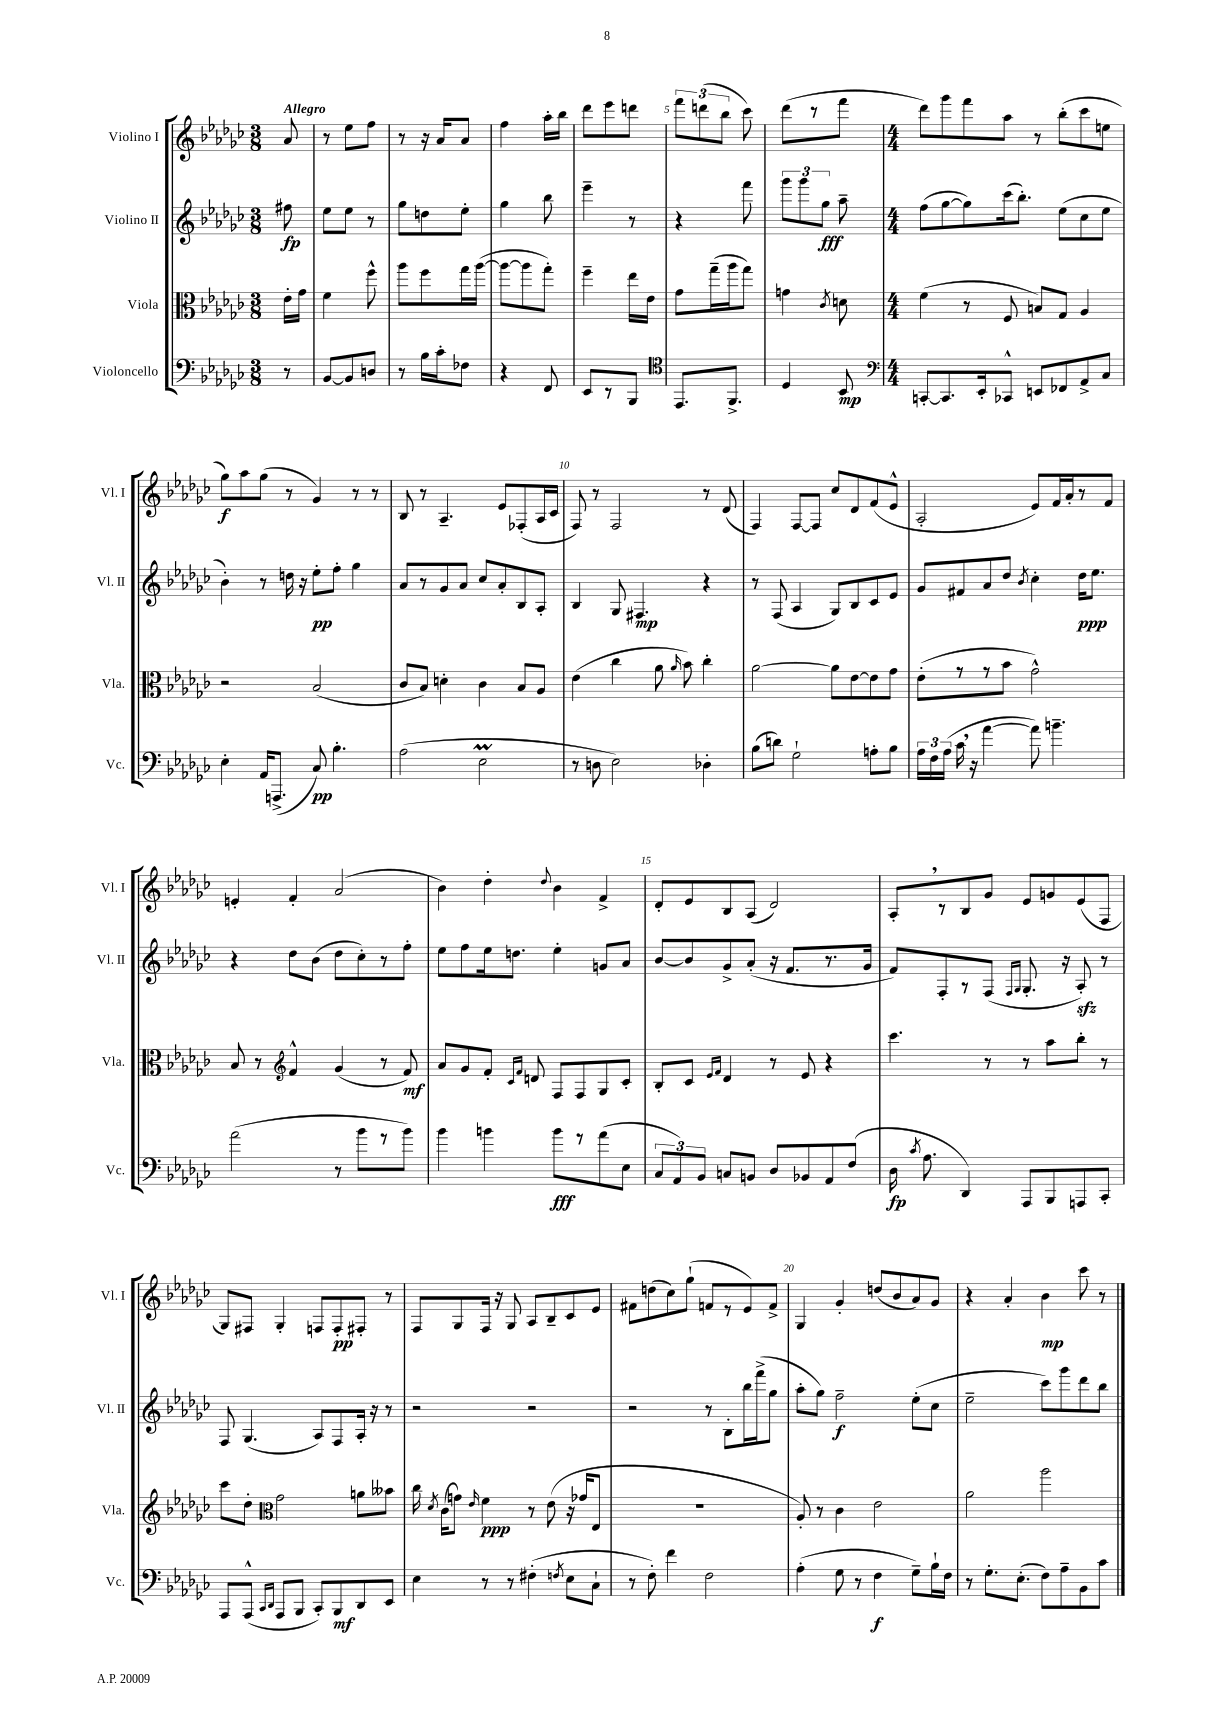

**kern	**dynam	**kern	**dynam	**kern	**dynam	**kern	**dynam
*part4	*part4	*part3	*part3	*part2	*part2	*part1	*part1
*staff4	*staff4	*staff3	*staff3	*staff2	*staff2	*staff1	*staff1
*I"Violoncello	*	*I"Viola	*	*I"Violino II	*	*I"Violino I	*
*I'Vc.	*	*I'Vla.	*	*I'Vl. II	*	*I'Vl. I	*
*clefF4	*	*clefC3	*	*clefG2	*	*clefG2	*
*k[b-e-a-d-g-c-]	*	*k[b-e-a-d-g-c-]	*	*k[b-e-a-d-g-c-]	*	*k[b-e-a-d-g-c-]	*
*M3/8	*	*M3/8	*	*M3/8	*	*M3/8	*
=	=	=	=	=	=	=	=
!	!	!	!	!	!	!LO:TX:a:B:t=Allegro	!
8r	.	16e-'\LL	.	8ff#X\	fp	8a-/	.
.	.	16g-\JJ	.	.	.	.	.
=1	=1	=1	=1	=1	=1	=1	=1
[8BB-/L	.	4f\	.	8ee-\L	.	8r	.
8BB-/]	.	.	.	8ee-\J	.	8ee-\L	.
8Dn/J	.	8ff^^\	.	8r	.	8ff\J	.
=2	=2	=2	=2	=2	=2	=2	=2
8r	.	8aa-\L	.	8gg-\L	.	8r	.
16B-\LL	.	8ff\	.	8ddn\	.	16r	.
16c-'\J	.	.	.	.	.	16a-/KL	.
8F-X\J	.	16gg-\L	.	8ee-'\J	.	8a-/J	.
.	.	([16aa-\JJ	.	.	.	.	.
=3	=3	=3	=3	=3	=3	=3	=3
4r	.	8aa-\L_	.	4gg-\	.	4ff\	.
.	.	8aa-\]	.	.	.	.	.
8FF/	.	8gg-'\J)	.	8bb-\	.	16aa-'\LL	.
.	.	.	.	.	.	16bb-\JJ	.
=4	=4	=4	=4	=4	=4	=4	=4
8EE-/L	.	4ff~\	.	4eee-~\	.	8ddd-\L	.
8r	.	.	.	.	.	8eee-\	.
8BBB-/J	.	16ee-\LL	.	8r	.	8dddn\J	.
.	.	16e-\JJ	.	.	.	.	.
=5	=5	=5	=5	=5	=5	=5	=5
*clefC4	*	*	*	*	*	*	*
8.EE-/L	.	8g-\L	.	4r	.	12fff\L	.
.	.	.	.	.	.	(12dddn\	.
.	.	(16gg-~\L	.	.	.	.	.
.	.	.	.	.	.	12bb-\J	.
8.FF^/J	.	16aa-\J	.	.	.	.	.
.	.	8gg-\J)	.	8fff\	.	8ccc-\)	.
=6	=6	=6	=6	=6	=6	=6	=6
4D-/	.	4gn\	.	12ggg-\L	.	(8ddd-\L	.
.	.	.	.	12ggg-\	.	.	.
.	.	.	.	.	.	8r	.
.	.	.	.	12gg-\J	fff	.	.
.	.	8qc-/	.	.	.	.	.
8BB-/	mp	8dn\	.	8aa-~\	.	8fff\J	.
=7	=7	=7	=7	=7	=7	=7	=7
*clefF4	*	*	*	*	*	*	*
*M4/4	*	*M4/4	*	*M4/4	*	*M4/4	*
[8CCn'/L	.	(4f\	.	(8ff\L	.	8ddd-\L)	.
8.CC/]	.	.	.	[8gg-\	.	8ggg-\	.
.	.	8r	.	8gg-\])	.	8fff\	.
16EE-'/k	.	.	.	.	.	.	.
8CC-X^^/J	.	8F/	.	(16ccc-\k	.	8aa-\J	.
.	.	.	.	8.bb-'\J)	.	.	.
8EEn/L	.	8Bn/L)	.	.	.	8r	.
8FF-X/	.	8G-/J	.	(8ee-\L	.	(8bb-'\L	.
8AA-^/	.	4A-/	.	8cc-\	.	8ccc-\	.
8C-/J	.	.	.	8ee-\J	.	8een\J	.
!!LO:LB:g=z
=8	=8	=8	=8	=8	=8	=8	=8
4E-'\	.	2r	.	4b-'\)	.	8gg-\L)	f
.	.	.	.	.	.	8aa-\	.
16AA-/KL	.	.	.	8r	.	(8gg-\J	.
(8.AAAn^/J	.	.	.	.	.	.	.
.	.	.	.	16ddn\	.	8r	.
.	.	.	.	16r	.	.	.
8C-/)	pp	(2B-/	.	8ee-'\L	pp	4g-/)	.
4.B-'\	.	.	.	8ff'\J	.	.	.
.	.	.	.	4gg-\	.	8r	.
.	.	.	.	.	.	8r	.
=9	=9	=9	=9	=9	=9	=9	=9
(2A-\	.	8c-/L	.	8a-/L	.	8B-/	.
.	.	8B-/J)	.	8r	.	8r	.
.	.	4dn'\	.	8g-/	.	4.A-~/	.
.	.	.	.	8a-/J	.	.	.
2E-M\	.	4c-\	.	8cc-/L	.	.	.
.	.	.	.	8a-'/	.	8e-/L	.
.	.	8B-/L	.	8B-/	.	(8F-X'/	.
.	.	8A-/J	.	8A-'/J	.	16A-/L	.
.	.	.	.	.	.	16c-/JJ	.
=10	=10	=10	=10	=10	=10	=10	=10
8r	.	(4e-\	.	4B-/	.	8F/)	.
8Dn\	.	.	.	.	.	8r	.
2E-\)	.	4cc-\	.	8G-/	.	2F/	.
.	.	.	.	4.F#X/	mp	.	.
.	.	8a-\	.	.	.	.	.
.	.	16qqa-/	.	.	.	.	.
.	.	8b-\)	.	.	.	.	.
4D-X'\	.	4cc-'\	.	4r	.	8r	.
.	.	.	.	.	.	(8d-/	.
=11	=11	=11	=11	=11	=11	=11	=11
(8B-\L	.	[2a-\	.	8r	.	4F/)	.
8dn\J)	.	.	.	(8F/	.	.	.
2G-`\	.	.	.	4A-/	.	[8F/L	.
.	.	.	.	.	.	8F/J]	.
.	.	8a-\L]	.	8G-/L)	.	8cc-/L	.
.	.	[8e-\	.	8B-/	.	8d-/	.
8An'\L	.	8e-\]	.	8c-/	.	(8f/	.
8B-\J	.	8g-\J	.	8e-/J	.	8e-^^/J	.
=12	=12	=12	=12	=12	=12	=12	=12
24A-\LL	.	(8e-'\L	.	8g-/L	.	2A-'/	.
24F\	.	.	.	.	.	.	.
(24A-\JJ	.	.	.	.	.	.	.
16c-,\	.	8r	.	8f#X/	.	.	.
16r	.	.	.	.	.	.	.
[4a-\	.	8r	.	8a-/	.	.	.
.	.	8b-\J	.	8dd-/J	.	.	.
.	.	.	.	8qb-/	.	.	.
8a-\])	.	2g-^^\)	.	4cc-'\	.	8e-/L)	.
4.bn~\	.	.	.	.	.	16f/L	.
.	.	.	.	.	.	16a-'/J	.
.	.	.	.	16dd-\KL	ppp	8r	.
.	.	.	.	8.ee-\J	.	.	.
.	.	.	.	.	.	8f/J	.
!!LO:LB:g=z
=13	=13	=13	=13	=13	=13	=13	=13
(2a-\	.	8B-/	.	4r	.	4en'/	.
.	.	8r	.	.	.	.	.
*	*	*clefG2	*	*	*	*	*
.	.	4f^^/	.	8dd-\L	.	4f'/	.
.	.	.	.	(8b-\J	.	.	.
8r	.	(4g-/	.	8dd-\L	.	(2a-/	.
8b-\L	.	.	.	8cc-'\)	.	.	.
8r	.	8r	.	8r	.	.	.
8b-\J)	.	8f/)	mf	8ff'\J	.	.	.
=14	=14	=14	=14	=14	=14	=14	=14
4b-\	.	8a-/L	.	8ee-\L	.	4b-\)	.
.	.	8g-/	.	8ff\	.	.	.
4bn\	.	8f'/J	.	16ee-\k	.	4dd-'\	.
.	.	.	.	8.ddn\J	.	.	.
.	.	16qqc-/LL	.	.	.	.	.
.	.	16qqf/JJ	.	.	.	.	.
.	.	8dn/	.	.	.	.	.
.	.	.	.	.	.	8qqdd-/	.
8b\L	fff	8F/L	.	4ee-'\	.	4b-\	.
8r	.	8F/	.	.	.	.	.
(8a-\	.	8G-/	.	8gn/L	.	4f^/	.
8E-\J	.	8c-'/J	.	8a-/J	.	.	.
=15	=15	=15	=15	=15	=15	=15	=15
12C-/L	.	8B-'/L	.	[8b-/L	.	8d-'/L	.
12AA-/)	.	.	.	.	.	.	.
.	.	8c-/J	.	8b-/]	.	8e-/	.
12BB-/J	.	.	.	.	.	.	.
.	.	16qqe-/LL	.	.	.	.	.
.	.	16qqf/JJ	.	.	.	.	.
8Cn/L	.	4d-/	.	8g-^/	.	8B-/	.
8BBn/J	.	.	.	(8a-'/J	.	(8A-/J	.
8D-/L	.	8r	.	16r	.	2d-/)	.
.	.	.	.	8.f/L	.	.	.
8BB-X/	.	8e-/	.	.	.	.	.
8AA-/	.	4r	.	8.r	.	.	.
(8F/J	.	.	.	.	.	.	.
.	.	.	.	16g-/Jk	.	.	.
=16	=16	=16	=16	=16	=16	=16	=16
16D-\	fp	4.ccc-\	.	8f/L)	.	8A-',/L	.
8qc-/	.	.	.	.	.	.	.
8.A-\	.	.	.	.	.	.	.
.	.	.	.	8F'/	.	8r	.
4DD-/)	.	.	.	8r	.	8B-/	.
.	.	8r	.	(8F/J	.	8g-/J	.
.	.	.	.	16qqF/LL	.	.	.
.	.	.	.	16qqG-/JJ	.	.	.
8AAA-/L	.	8r	.	8.G-'/	.	8e-/L	.
8BBB-/	.	8aa-\L	.	.	.	8gn/	.
.	.	.	.	16r	.	.	.
8AAAn/	.	8bb-'\J	.	8A-zz'/)	.	(8e-/	.
8CC-'/J	.	8r	.	8r	.	8F/J	.
!!LO:LB:g=z
=17	=17	=17	=17	=17	=17	=17	=17
8AAA-/L	.	8ccc-\L	.	8F/	.	8G-/L)	.
(8AAA-^^/J	.	8dd-'\J	.	(4.G-/	.	8F#X/J	.
16qqCC-/LL	.	.	.	.	.	.	.
16qqDD-/JJ	.	.	.	.	.	.	.
*	*	*clefC3	*	*	*	*	*
8AAA-/L	.	2g-\	.	.	.	4G-'/	.
8BBB-/J	.	.	.	.	.	.	.
8CC-'/L)	.	.	.	8A-/L)	.	8Fn/L	.
8BBB-/	mf	.	.	8F/	.	8F'/	pp
8DD-/	.	8an\L	.	16A-'/Jk	.	8F#X'/J	.
.	.	.	.	16r	.	.	.
8EE-/J	.	8b--X\J	.	8r	.	8r	.
=18	=18	=18	=18	=18	=18	=18	=18
4E-\	.	16cc-\	.	2r	.	8F/L	.
.	.	8qd-/	.	.	.	.	.
.	.	(16c-\KL	.	.	.	.	.
.	.	8gn\J)	.	.	.	8G-/	.
.	.	16qqe-/	.	.	.	.	.
8r	.	4f\	ppp	.	.	16F/Jk	.
.	.	.	.	.	.	16r	.
8r	.	.	.	.	.	8G-/	.
(4F#X'\	.	8r	.	2r	.	8A-/L	.
.	.	(8e-\	.	.	.	8B-~/	.
8qFn/	.	.	.	.	.	.	.
8E-\L	.	16r	.	.	.	8c-/	.
.	.	16g-X/KL	.	.	.	.	.
8C-`\J	.	8E-/J	.	.	.	8e-/J	.
=19	=19	=19	=19	=19	=19	=19	=19
8r	.	1r	.	2r	.	8f#X\L	.
8F'\)	.	.	.	.	.	(8ddn\	.
4f\	.	.	.	.	.	8cc-\)	.
.	.	.	.	.	.	(8gg-`\J	.
2F\	.	.	.	8r	.	8fn/L	.
.	.	.	.	8B-'\L	.	8r	.
.	.	.	.	16bb-\L	.	8e-/)	.
.	.	.	.	(16fff^\J	.	.	.
.	.	.	.	8gg-\J	.	8f^/J	.
=20	=20	=20	=20	=20	=20	=20	=20
(4A-'\	.	8A-'/)	.	8aa-'\L	.	4G-/	.
.	.	8r	.	8gg-\J)	.	.	.
8G-\	.	4c-\	.	2ff~\	f	4g-'/	.
8r	.	.	.	.	.	.	.
4F\	f	2e-\	.	.	.	(8ddn/L	.
.	.	.	.	.	.	8b-/	.
8G-~\L)	.	.	.	(8ee-'\L	.	8a-/)	.
16B-`\L	.	.	.	8cc-\J	.	8g-/J	.
16F\JJ	.	.	.	.	.	.	.
=21	=21	=21	=21	=21	=21	=21	=21
8r	.	2a-\	.	2ee-~\	.	4r	.
8.G-'\L	.	.	.	.	.	.	.
.	.	.	.	.	.	4a-'/	.
(8.E-'\J	.	.	.	.	.	.	.
8F\L)	.	2aa-\	.	8ccc-\L)	.	4b-\	mp
8A-~\	.	.	.	8ggg-\	.	.	.
8BB-\	.	.	.	8ddd-\	.	8ccc-\	.
8c-\J	.	.	.	8bb-\J	.	8r	.
==	==	==	==	==	==	==	==
*-	*-	*-	*-	*-	*-	*-	*-
